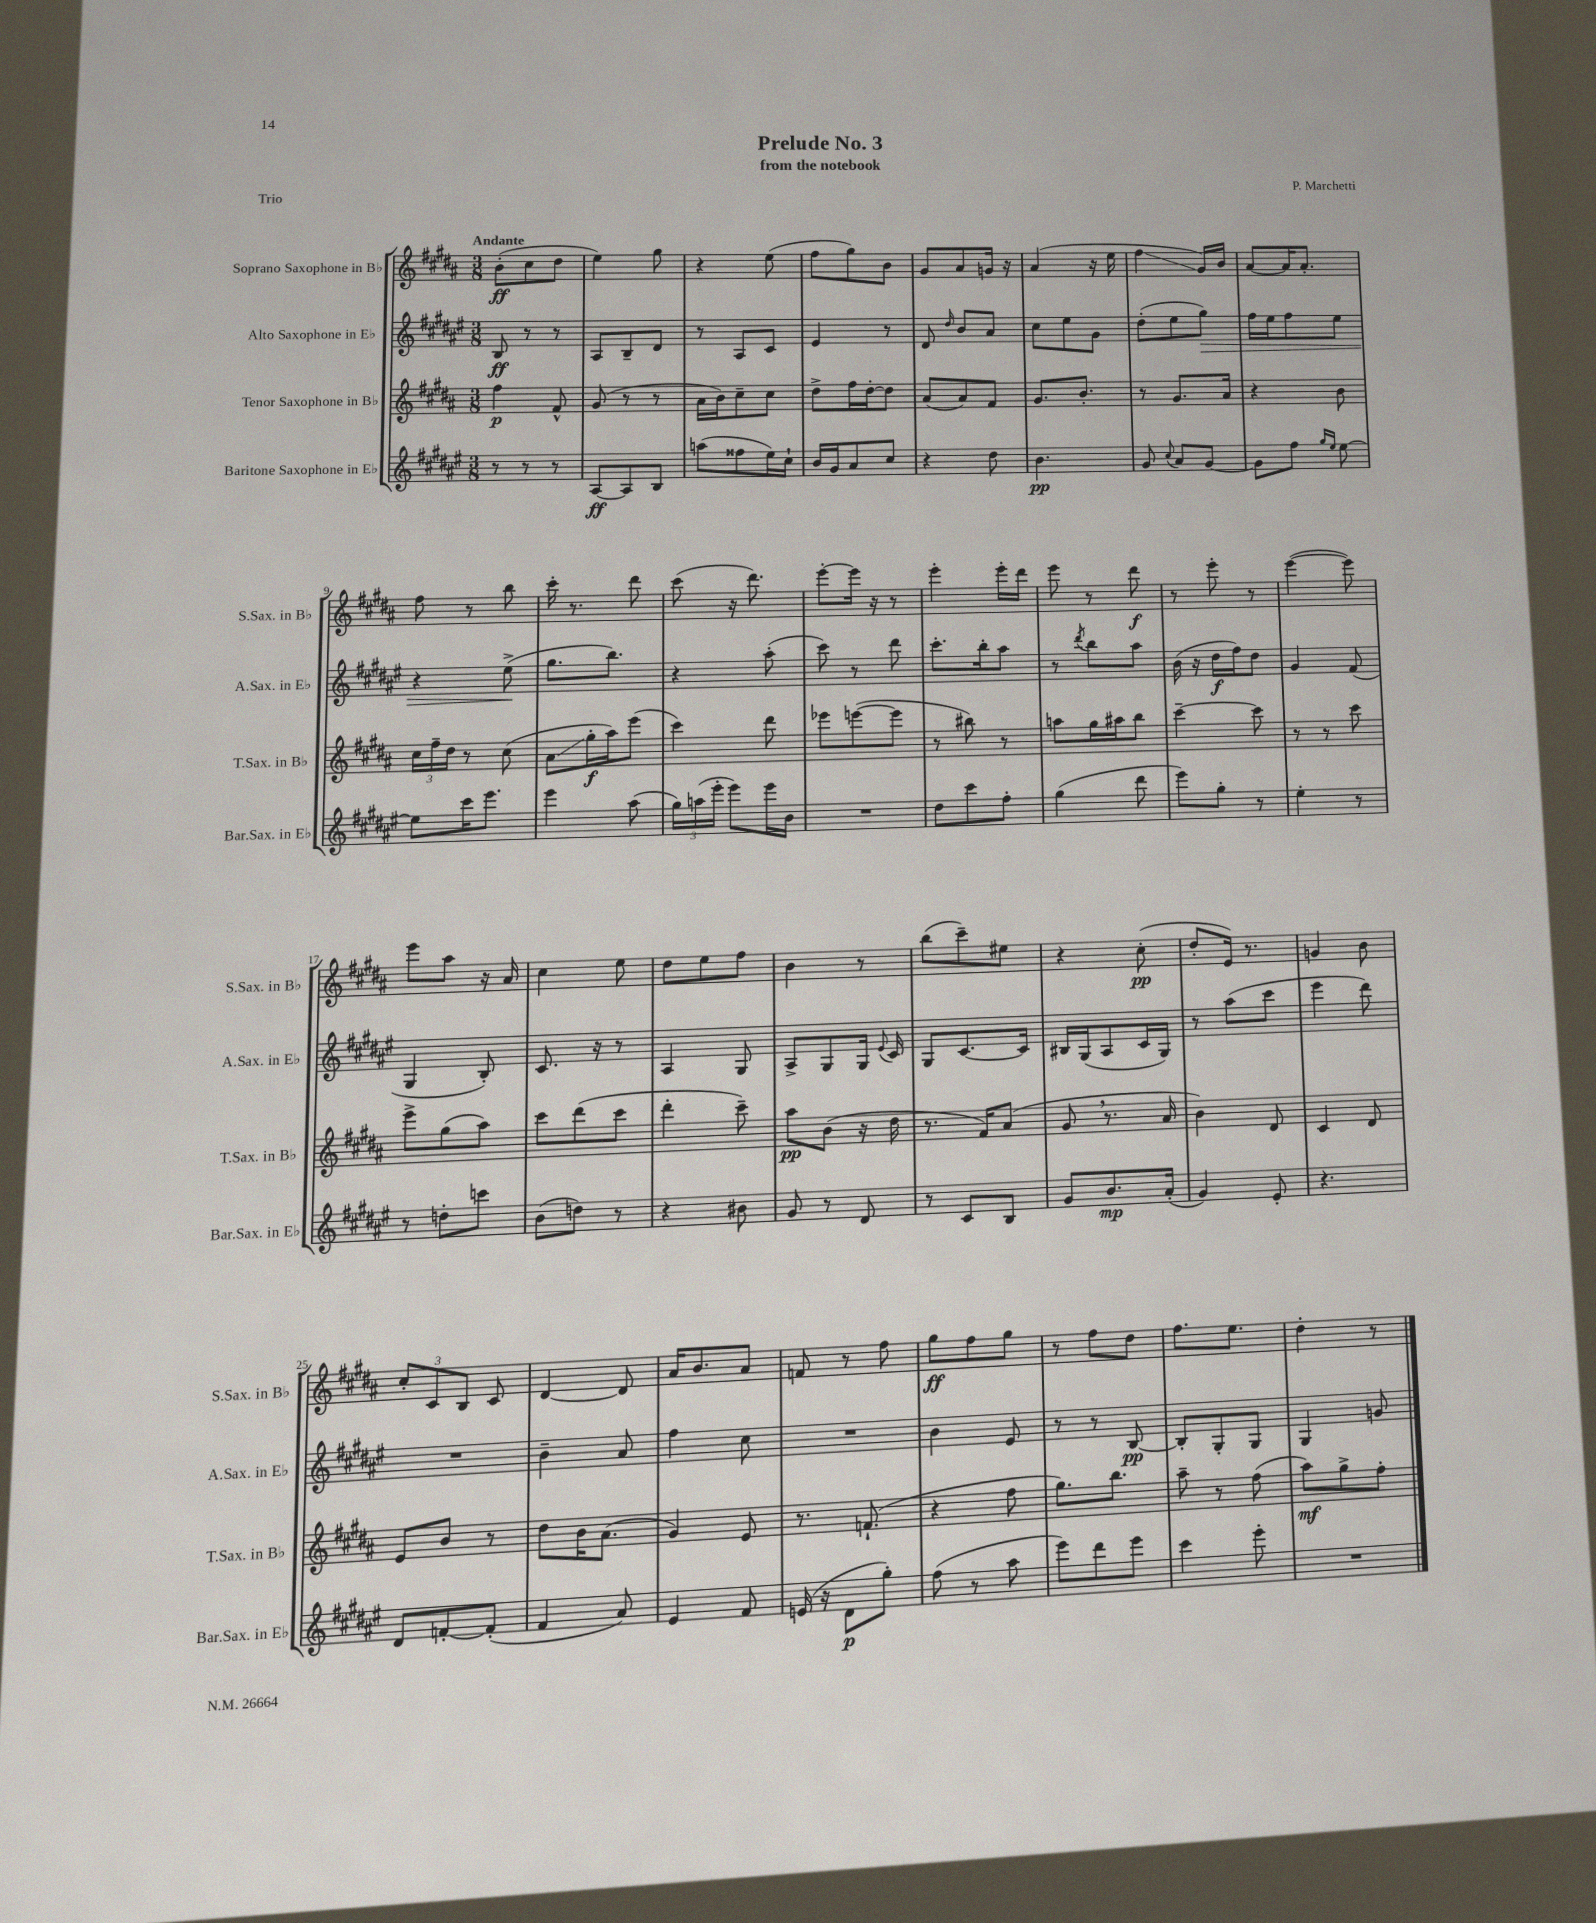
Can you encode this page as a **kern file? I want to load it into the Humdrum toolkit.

**kern	**kern	**kern	**kern
*staff4	*staff3	*staff2	*staff1
*clefG2	*clefG2	*clefG2	*clefG2
*k[f#c#g#d#a#e#]	*k[f#c#g#d#a#]	*k[f#c#g#d#a#e#]	*k[f#c#g#d#a#]
*M3/8	*M3/8	*M3/8	*M3/8
8r	4ff#	8B	(8b'
8r	.	8r	8cc#
8r	8f#^^	8r	8dd#
=	=	=	=
[8A#	(8g#	8A#	4ee)
8A#]	8r	8B~	.
8B	8r	8d#	8gg#
=	=	=	=
(8aa	16a#	8r	4r
.	16b)	.	.
8ff##	8cc#~	8A#	.
16ee#)	8cc#	8c#	(8ee
16cc#`	.	.	.
=	=	=	=
16b	8dd#^	4e#	8ff#
16g#	.	.	.
8a#	16ff#	.	8gg#)
.	[16dd#'	.	.
8cc#	8dd#]	8r	8b
=	=	=	=
4r	(8a#	8d#	8g#
.	.	16qqdd#	.
.	8a#)	8b	8a#
8dd#	8f#	8a#	16g
.	.	.	16r
=	=	=	=
4.b	8.g#	8cc#	(4a#
.	.	8ee#	.
.	8.b'	.	.
.	.	8g#	16r
.	.	.	16ee
=	=	=	=
8g#	8r	(8dd#'	4ff#
8qqcc#	.	.	.
8a#	8.g#	8ee#	.
[8g#	.	8gg#)	16g#)
.	16a#	.	16b
=	=	=	=
8g#]	4r	16ff#	[8a#
.	.	16ee#	.
8ff#	.	8ff#	16a#]
.	.	.	8.a#'
16qqgg#	.	.	.
16qqee#	.	.	.
[8ee#	8b	8ee#	.
=	=	=	=
8ee#]	24cc#	4r	8ff#
.	24ff#~	.	.
.	24dd#	.	.
16ccc#	8r	.	8r
8.eee#	.	.	.
.	(8cc#	(8ee#^	8bb
=	=	=	=
4eee#	8a#	8.gg#	16ccc#'
.	.	.	8.r
.	16gg#'	.	.
.	16aa#)	8.bb)	.
(8aa#	(8eee	.	8ddd#
=	=	=	=
24gg#)	4ccc#)	4r	(8ccc#
(24aa	.	.	.
24eee#'	.	.	.
8eee#)	.	.	16r
.	.	.	8.ddd#)
16eee#	8ddd#	(8aa#'	.
16b	.	.	.
=	=	=	=
4.r	8eee-	8ccc#)	[8eee'
.	([8eee	8r	16eee]
.	.	.	16r
.	8eee]	8ddd#	8r
=	=	=	=
8dd#	8r	8.ccc#'	4eee'
8ccc#	8bb#)	.	.
.	.	16bb'	.
8ff#'	8r	8aa#	16eee'
.	.	.	16ddd#
=	=	=	=
(4gg#	8aa	8r	8eee
.	.	8qddd#	.
.	16gg#	8bb	8r
.	16aa#	.	.
8ddd#	8bb	8aa#	8ddd#
=	=	=	=
8eee#)	[4ccc#~	(16b	8r
.	.	16r	.
8gg#'	.	16dd#	8eee'
.	.	16ff#)	.
8r	8ccc#]	8dd#	8r
=	=	=	=
4ee#'	8r	4g#	([4eee
.	8r	.	.
8r	8ccc#	(8f#	8eee])
=	=	=	=
8r	8eee^	4G#	8eee
8dd'	(8gg#	.	8aa#
8ccc	8aa#)	8B')	16r
.	.	.	16a#
=	=	=	=
(8b	8ccc#	8.c#	4cc#
8dd)	(8ddd#	.	.
.	.	16r	.
8r	8ccc#	8r	8ee
=	=	=	=
4r	4ddd#'	4A#	8dd#
.	.	.	8ee
8b#	8ccc#~)	8G#	8ff#
=	=	=	=
8g#	8aa#	8A#^	4b
8r	(8b	8G#	.
8d#	16r	16G#	8r
.	.	8qqe#	.
.	16dd#	16c#	.
=	=	=	=
8r	8.r	8G#	(8bb
8c#	.	[8.c#	8ccc#~)
.	16f#)	.	.
8B	(8a#	.	8ee#
.	.	16c#]	.
=	=	=	=
8g#	8g#	16B#	4r
.	.	(16G#	.
8.b	8.r	8A#	.
.	.	16c#	(8cc#'
(16a#'	16a#	16G#)	.
=	=	=	=
4g#)	4b)	8r	8dd#'
.	.	(8aa#	16e)
.	.	.	8.r
8e#'	8d#	8ccc#	.
=	=	=	=
4.r	4c#	4eee#	4g
.	8d#	8ddd#)	8b
=	=	=	=
8d#	8e	4.r	12cc#'
.	.	.	12c#
[8f'	8b	.	.
.	.	.	12B
(8f']	8r	.	8c#
=	=	=	=
4f#	8dd#	4b~	[4d#
.	16b	.	.
.	(8.a#	.	.
8a#)	.	8a#	8d#]
=	=	=	=
4e#	4g#)	4ff#	16a#
.	.	.	8.b
8f#	8e	8cc#	8a#
=	=	=	=
(16e	8.r	4.r	8f
16r	.	.	.
8d#	.	.	8r
.	(8.f`	.	.
8gg#')	.	.	8ff#
=	=	=	=
(8ff#	4r	4b	8gg#
8r	.	.	8ff#
8aa#	8ff#	8e#	8gg#
=	=	=	=
8eee#)	8.gg#)	8r	8r
8ddd#	.	8r	8ff#
.	8.bb	.	.
8eee#	.	[8B	8dd#
=	=	=	=
4ccc#	8aa#~	8B']	8.ff#
.	8r	8G#'	.
.	.	.	8.ee
8eee#'	(8ff#	8G#	.
=	=	=	=
4.r	8aa#)	4G#	4dd#'
.	8gg#^	.	.
.	8ff#'	8g	8r
==	==	==	==
*-	*-	*-	*-
